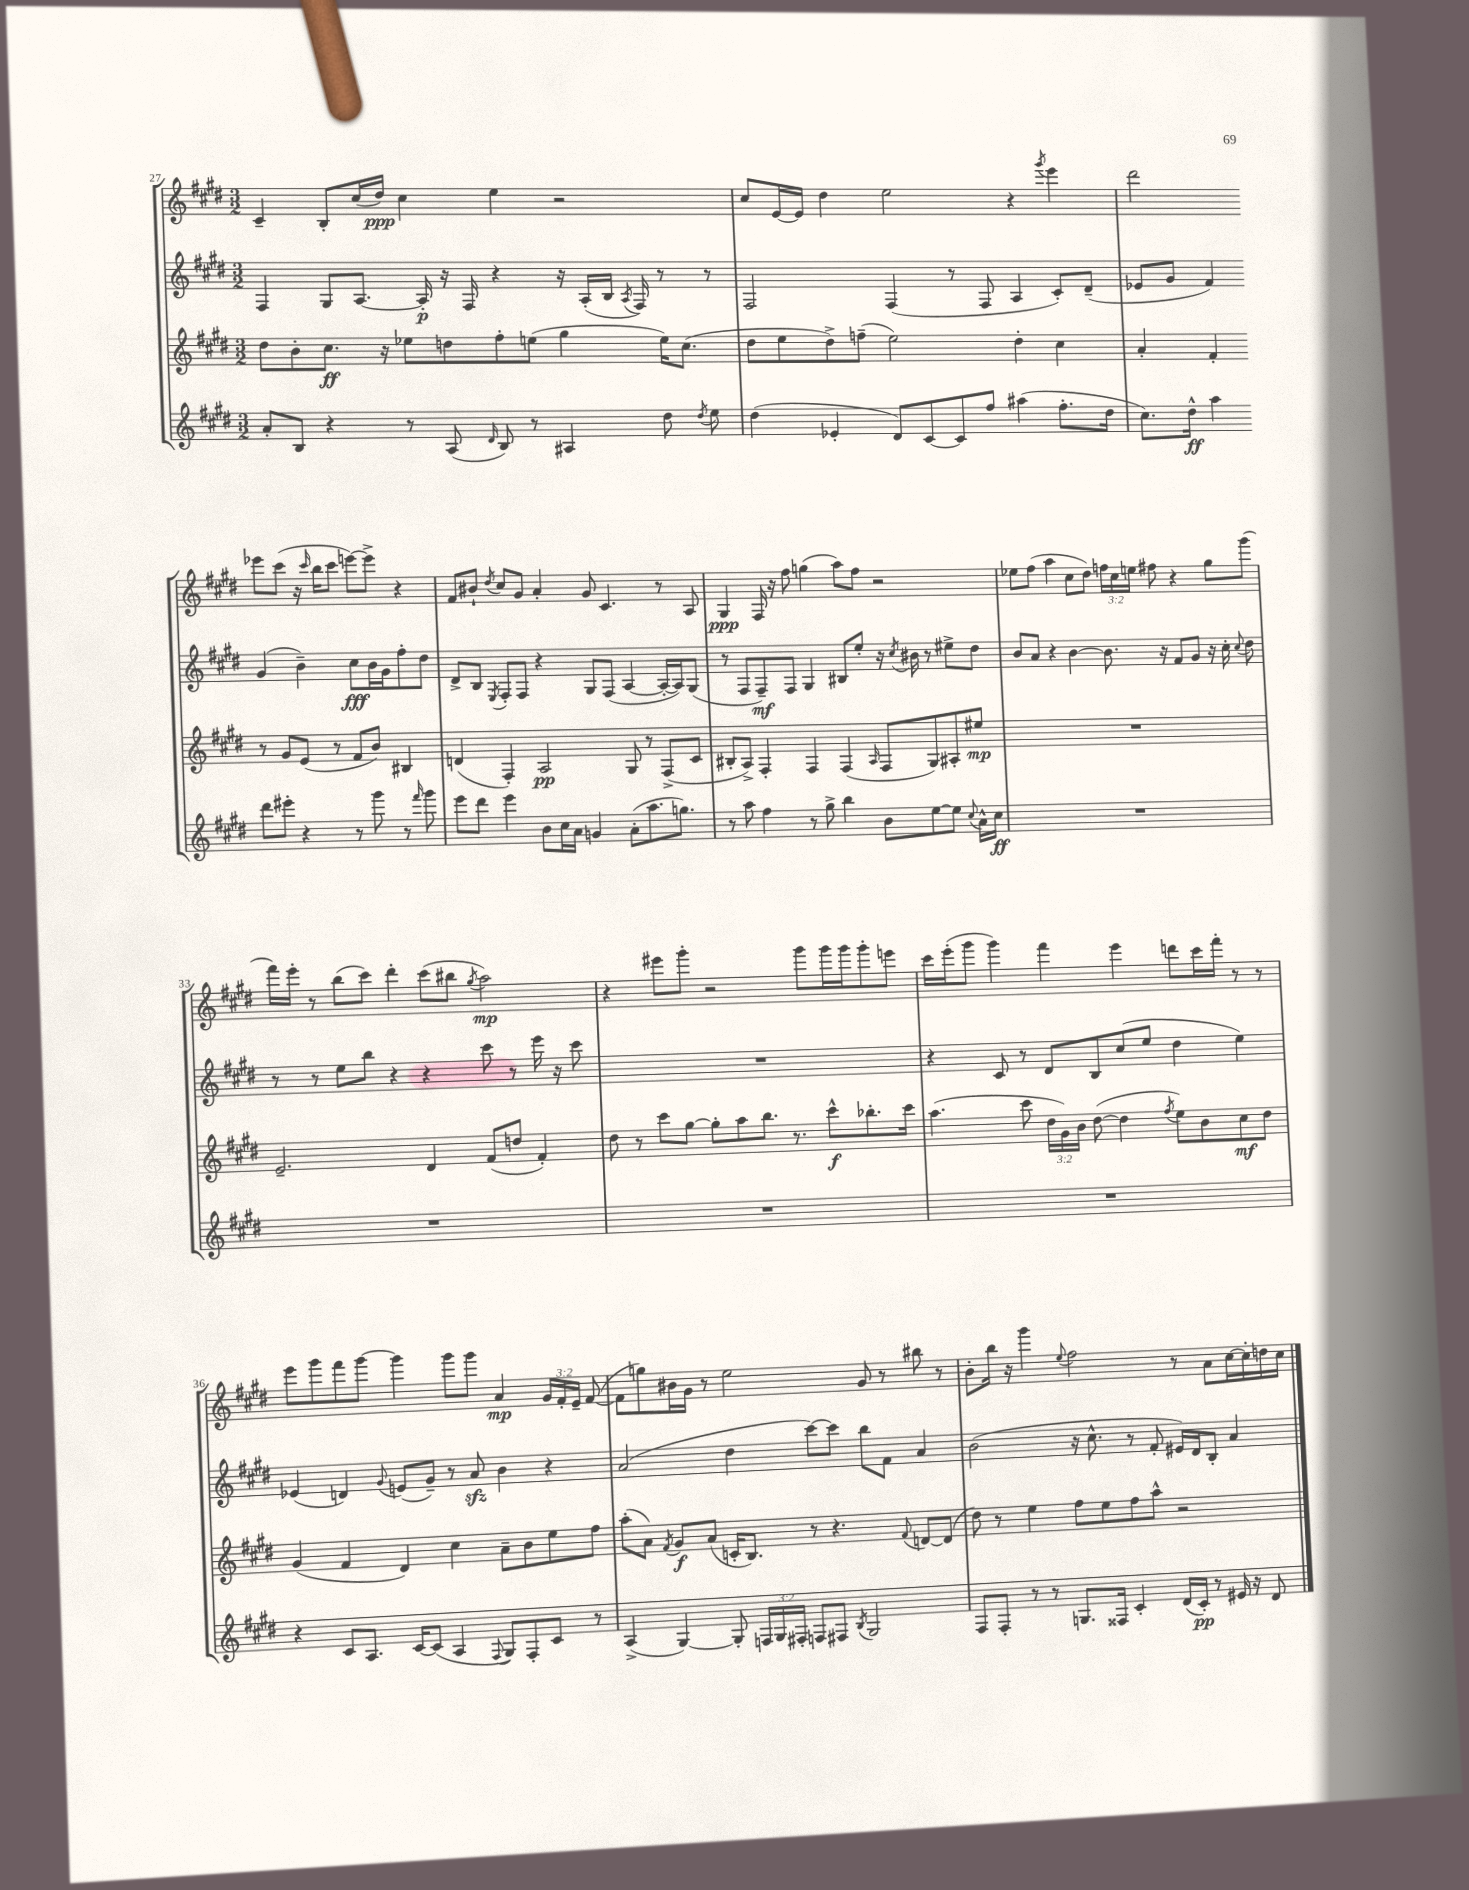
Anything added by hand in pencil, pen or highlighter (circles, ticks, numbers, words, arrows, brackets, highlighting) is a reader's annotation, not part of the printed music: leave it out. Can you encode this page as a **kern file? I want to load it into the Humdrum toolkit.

**kern	**kern	**kern	**kern
*staff4	*staff3	*staff2	*staff1
*clefG2	*clefG2	*clefG2	*clefG2
*k[f#c#g#d#]	*k[f#c#g#d#]	*k[f#c#g#d#]	*k[f#c#g#d#]
*M3/2	*M3/2	*M3/2	*M3/2
8a'	8dd#	4F#	4c#~
8B	8b'	.	.
4r	8.cc#	8G#	8B'
.	.	[8.A	(16cc#
.	16r	.	16dd#)
8r	8ee-	.	4cc#
.	.	16A']	.
(8A	8dd	16r	.
.	.	16F#	.
16qqd#	.	.	.
8B)	8ff#'	4r	4ee
8r	(8ee	.	.
4A#	4gg#	16r	2r
.	.	(16A'	.
.	.	16B	.
.	.	8qA	.
.	.	16F#)	.
8dd#	16ee)	8r	.
.	(8.cc#	.	.
8qdd#	.	.	.
8ee	.	8r	.
=	=	=	=
(4dd#	8dd#	2F#	8cc#
.	8ee	.	[16e
.	.	.	16e]
4e-'	8dd#^)	.	4dd#
.	(8ff~	.	.
8d#)	2ee)	(4F#	2ee
[8c#	.	.	.
8c#]	.	8r	.
8ff#	.	8F#	.
(4aa#	4dd#'	4A	4r
.	.	.	8qggg#
8.ff#'	4cc#	8c#')	4eee
.	.	(8d#~	.
16dd#	.	.	.
=	=	=	=
8.cc#)	4a'	8e-	2ddd#
.	.	8g#	.
16dd#^^	.	.	.
4aa	4f#'	4f#)	.
8ddd#	8r	(4g#	8eee-
8eee#'	8g#	.	(8ccc#
4r	(8e	4b~)	16r
.	.	.	16qqccc#
.	.	.	16bb
.	8r	.	8ccc#
8r	8f#	8cc#	[8eee)
8ggg#	8b)	16b	8eee^]
.	.	16g#	.
8r	4B#	8ff#'	4r
16qqfff#	.	.	.
8ggg#	.	8dd#	.
=	=	=	=
8eee	(4d	8d#^	8f#
8ddd#	.	8B	8b#`
.	.	8qE	8qdd#
4eee	4F#')	8F#'	8cc#
.	.	8F#	8g#
8b	2A	4r	4a'
16cc#	.	.	.
16a	.	.	.
4g	.	8G#	8g#
.	.	(8F#	4.c#
(8a'	8G#	[4A	.
8.aa	8r	.	.
.	(8F#^	16A'_	8r
8.gg)	.	16A])	.
.	8c#	(8G#	8A
=	=	=	=
8r	8B#'	8r	4G#
8aa	8A^)	8F#	.
4ff#	4F#'	8F#~)	16F#
.	.	.	16r
.	.	8F#	8ff#
8r	4F#	4G#	(4gg
8gg#^	.	.	.
4bb	(4F#	8B#	8aa)
.	.	8ee'	8ff#
.	16qqA	.	.
8b	8F#	16r	2r
.	.	8qcc#	.
.	.	16b#	.
[8ee	8G#)	8r	.
8ee]	8A#'	8ee#^	.
8qqcc#	.	.	.
16a^^	8ee#	8dd#	.
16cc#	.	.	.
=	=	=	=
1.r	1.r	8b	8ee-
.	.	8a	(8ff#
.	.	4r	4aa
.	.	[4b	8cc#
.	.	.	8dd#)
.	.	8.b]	24ff
.	.	.	24cc#
.	.	.	24ee
.	.	.	8ff#
.	.	16r	.
.	.	8f#	4r
.	.	8g#	.
.	.	16r	8gg#
.	.	16cc#'	.
.	.	8qqcc#	.
.	.	8dd#	(8ggg#
=	=	=	=
1.r	2.e~	8r	16fff#)
.	.	.	16eee'
.	.	8r	8r
.	.	8ee	(8bb
.	.	8bb	8ccc#)
.	.	4r	4ddd#'
.	4d#	4r	(8ccc#
.	.	.	8bb#
.	.	.	8qgg#
.	(8f#	8ccc#	2aa)
.	8dd	8r	.
.	4f#')	16eee	.
.	.	16r	.
.	.	8ccc#	.
=	=	=	=
1.r	8dd#	1.r	4r
.	8r	.	.
.	8ccc#	.	8eee#
.	[8gg#	.	8ggg#'
.	8gg#']	.	2r
.	8aa	.	.
.	8.bb	.	.
.	8.r	.	.
.	.	.	8ggg#
.	8ccc#^^	.	16ggg#
.	.	.	16ggg#
.	8.bb-'	.	8ggg#'
.	.	.	8eee
.	16ccc#	.	.
=	=	=	=
1.r	(4.aa	4r	16ccc#
.	.	.	(16eee'
.	.	.	8ggg#
.	.	8c#	4ggg#)
.	8ccc#	8r	.
.	24dd#	8d#	4fff#
.	24g#)	.	.
.	24b	.	.
.	([8dd#	8B	.
.	4dd#]	(8cc#	4eee
.	.	8ee	.
.	8qff#	.	.
.	8ee)	4dd#	8ddd
.	8b	.	16ccc#
.	.	.	16fff#'
.	8cc#	4ee)	8r
.	8dd#	.	8r
=	=	=	=
4r	(4g#	(4e-	8eee
.	.	.	8ggg#
8c#	4f#	4d)	8fff#
8.A	.	.	[8ggg#
.	.	8qqg#	.
.	4d#)	(8e	4ggg#]
[16c#	.	.	.
(8c#]	.	8g#~)	.
4A	4cc#	8r	8ggg#
.	.	8a	8ggg#
8qqF#	.	.	.
8G#)	8a~	4b	4a
8F#'	8b	.	.
8c#	8ee	4r	24g#
.	.	.	24f#'
.	.	.	24e~
8r	8ff#	.	([8f#
=	=	=	=
(4A^	(8aa'	(2a	8f#]
.	8a)	.	8gg)
.	8qf#	.	.
[4G#)	8g#	.	16b#
.	.	.	16g#
.	(8a	.	8r
8G#']	16c'	4dd#	2ee
.	8.B)	.	.
24F	.	.	.
24G#	.	.	.
24F#'	.	.	.
8F	8r	[8ccc#)	.
8F#	4.r	8ccc#]	.
8qB	.	.	.
2G#	.	8bb	8g#
.	.	8f#	8r
.	8qqf#	.	.
.	[8d	4a	8bb#
.	(8d]	.	8r
=	=	=	=
8F#	8dd#)	(2b	8b'
8F#'	8r	.	16bb
.	.	.	16r
8r	4ee	.	4ggg#
8r	.	.	.
.	.	.	8qqee
8.G	8ff#	16r	2ff#
.	.	8.cc#^^	.
.	8ee	.	.
16F##	.	.	.
4c#'	8ff#	8r	.
.	8aa^^	8f#'	.
(16d#	2r	16e#)	8r
16c#')	.	16d#	.
8r	.	8B'	8a
16e#	.	4a	[16cc#
16r	.	.	16cc#']
8d#	.	.	16dd
.	.	.	16cc#
==	==	==	==
*-	*-	*-	*-
